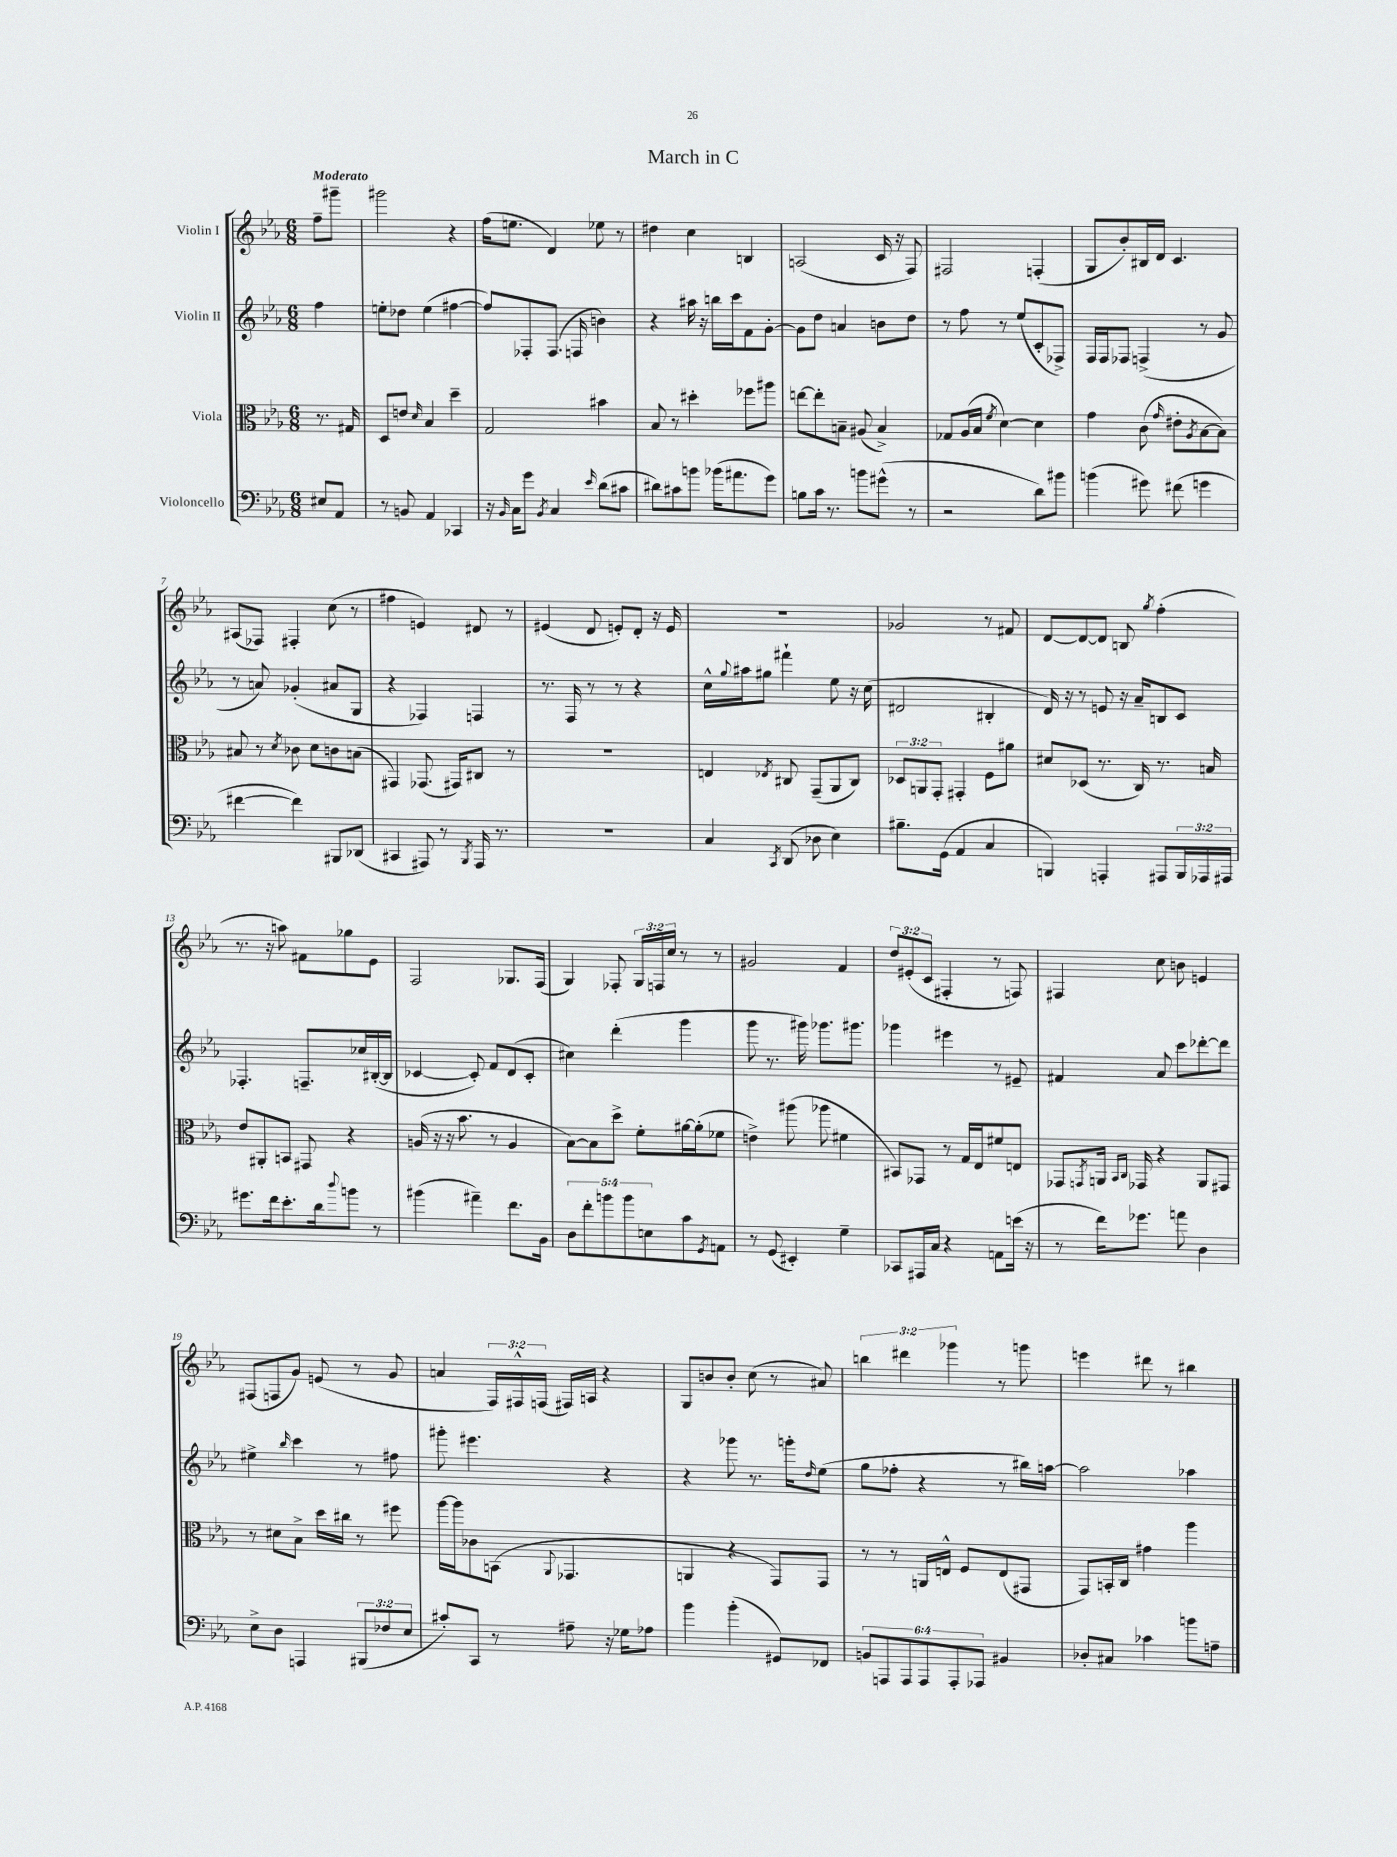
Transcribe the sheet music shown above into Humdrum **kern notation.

**kern	**kern	**kern	**kern
*part4	*part3	*part2	*part1
*staff4	*staff3	*staff2	*staff1
*I"Violoncello	*I"Viola	*I"Violin II	*I"Violin I
*clefF4	*clefC3	*clefG2	*clefG2
*k[b-e-a-]	*k[b-e-a-]	*k[b-e-a-]	*k[b-e-a-]
*M6/8	*M6/8	*M6/8	*M6/8
=	=	=	=
!	!	!	!LO:TX:a:B:t=Moderato
8E#X/L	8.r	4ff\	8ff~\L
8AA-/J	.	.	8ggg#X~\J
.	16G#X/	.	.
=1	=1	=1	=1
8r	8D/L	8een'\L	2ggg#X\
8BBn/	8en/J	8dd-X\J	.
.	16qqd/	.	.
4AA-/	4B-/	(4ee\	.
4CC-X/	4dd~\	[4ff#X\	4r
=2	=2	=2	=2
16r	2G/	8ff#/L])	(16ff\KL
16qqBB-/	.	.	.
16C\KL	.	.	8.een\J
8g\J	.	8F-X'/	.
8qBB-/	.	.	.
4C/	.	(8.F-/J	4d/)
.	.	16Fn/	.
16qqe-/	.	.	.
(8d\L	4b#X\	4bn\)	8ee-X\
8c#X\J	.	.	8r
=3	=3	=3	=3
8d#X\L)	8B-/	4r	4dd#X\
8c#X\	8r	.	.
8bn\J	4dd#X'\	16aa#X\	4cc\
.	.	16r	.
(16b-X\KL	.	16bbn\LL	.
8.a#X\	.	16ccc\J	.
.	8ff-X\L	8f\	4Bn/
8g\J)	8aa#X\J	[8g'\J	.
=4	=4	=4	=4
8Bn\L	[8een\L	8g\L]	(2An/
16c\Jk	8ee'\]	8dd\J	.
8.r	.	.	.
.	8Bn~\J	4an/	.
8bn\L	(8A#X/	.	.
(8g#X^^\J	4B^/)	8bn\L	16c/
.	.	.	16r
8r	.	8dd\J	8F/)
=5	=5	=5	=5
2r	8G-X/L	8r	2F#X/
.	(16A-/L	8ff\	.
.	16B-/JJ	.	.
.	8qf/	.	.
.	[4d\)	8r	.
.	.	(8ee-/L	.
8d\L)	4d\]	8c'/	(4Fn'/
8b#X\J	.	8F-X^/J)	.
=6	=6	=6	=6
(4bn\	4g\	16F/LL	8G/L
.	.	16F/J	.
.	.	8F-X/J	8b-'/)
8g#X\)	(8c\	(4Fn^/	16B#X/L
.	.	.	16d/JJ
.	16qqg/	.	.
(8f#X\	8e#X'\L	.	4.c/
.	8qA-/	.	.
4gn\	[8B-\	8r	.
.	8B-\J])	8g/	.
!!LO:LB:g=z
=7	=7	=7	=7
[4f#X\	8B#X/	8r	(8A#X/L
.	8r	8an/)	8F-X/J)
.	8qd/	.	.
4f#\])	8c-X\	(4g-X'/	4F#X'/
.	8d\L	.	.
8BBB#X/L	8cn\	8a#X/L	(8cc\
(8DD-X/J	(8Bn\J	8G/J	8r
=8	=8	=8	=8
4CC#X/	4GG#X/)	4r	4ff#X\
8AAA#X/)	(8.GG-X/	4F-X/)	4en/)
8r	.	.	.
.	16GG#X/KL)	.	.
8qBBB-/	.	.	.
16AAA#/	8C#X/J	4Fn/	8d#X/
8.r	.	.	.
.	8r	.	8r
=9	=9	=9	=9
2.r	2.r	8.r	(4e#X/
.	.	16F/	.
.	.	8r	8d/
.	.	8r	8en'/L)
.	.	4r	8d'/J
.	.	.	16r
.	.	.	16e/
=10	=10	=10	=10
4C/	4En/	16cc^^\LL	2.r
.	.	8qqgg/	.
.	.	16aa#X\J	.
.	.	8gg#X\J	.
8qCC/	8qE-X/	.	.
(8DD/	8C#X/	4fff#X`\	.
8D-X\	(8GG~/L	.	.
4E-\)	8AA-/	8ee-\	.
.	8C#/J)	16r	.
.	.	(16cc\	.
=11	=11	=11	=11
8.B#X~\L	12D-X/L	2d#X/	2g-X/
.	12AAn/	.	.
.	12GG'/J	.	.
(16GG\Jk	.	.	.
4AA-/	4GG#X'/	.	.
4C/	8F\L	4B#X'/	8r
.	8a#X\J	.	8f#X/
=12	=12	=12	=12
4BBBn/)	8d#X/L	16d/)	[8d/L
.	.	16r	.
.	(8D-X/J	8r	8d/_
4AAAn'/	8.r	8en/	8d/J]
.	.	16r	8Bn/
.	16C/)	16a-~/KL	.
.	.	.	8qgg/
8AAA#X/L	8.r	8Bn/	(4ff'\
24BBB/L	.	8c/J	.
24AAA-X/	.	.	.
.	16Bn/	.	.
24AAA#X/JJ	.	.	.
!!LO:LB:g=z
=13	=13	=13	=13
8.g#X\L	8e-/L	4.F-X'/	8.r
.	8AA#X'/	.	.
16f\k	.	.	16r
8.e-'\	8BBn/J	.	8aan\)
.	8GG#X/	8.Fn~/L	8f#X\L
16d\k	.	.	.
8qqdd/	.	.	.
8bn\J	4r	.	8gg-X\
.	.	16cc-X/L	.
8r	.	([16B#X'/	8e-\J
.	.	16B#/JJ]	.
=14	=14	=14	=14
(4b#X\	(16An/	[4c-X/	2F/
.	16r	.	.
.	16r	.	.
.	8.b-\	.	.
4a#X~\)	.	8c-'/])	.
.	8r	8f/L	.
8.f\L	4A/	(8d/	8.G-X/L
.	.	8c-'/J	.
16BB-\Jk	.	.	(16F/Jk
=15	=15	=15	=15
10D\L	[8B-\L)	4cc#X\)	4G/)
10f'\	.	.	.
.	8B-\]	.	.
10bn\	.	.	.
.	8dd^\J	(4ddd'\	8F-X'/
10b\	.	.	.
.	8f'\L	.	24G/LL
10En\	.	.	.
.	.	.	24Fn/
.	.	.	24cc/JJ
8c\	[16a#X\L	4ggg\	8r
.	(16a#'\J]	.	.
8qGG/	.	.	.
8AAn\J	8f-X\J	.	8r
=16	=16	=16	=16
8r	4en^\)	8ggg\	2g#X/
(8GG/	.	8.r	.
4EE#X'/)	(8aa#X\	.	.
.	.	16ggg#X\)	.
.	8aa-X\	8.ggg-X\L	.
4G~\	4f#X\	.	4f/
.	.	8.ggg#X\J	.
=17	=17	=17	=17
8CC-X/L	8BB#X/L)	4ggg-X\	12dd/L
.	.	.	(12e#X'/
16AAA#X/L	8GG-X/J	.	.
.	.	.	12c/J
16C/JJ	.	.	.
4r	8r	4eee#X\	4F#X'/
.	16G/LL	.	.
.	16E-/J	.	.
8AAn\L	8f#X/	8r	8r
(16en\Jk	8En/J	8e#X~/	8Fn/)
16r	.	.	.
=18	=18	=18	=18
8r	8GG-X/L	4f#X/	4F#X/
.	8qGGn/	.	.
16f\KL)	16AAn/Jk	.	.
.	16qqBB-/LL	.	.
.	16qqC/JJ	.	.
8.g-X\J	16GG-X/	.	.
.	4r	8a-/	8cc\
8an\	.	8ccc\L	8bn\
4D\	8AA/L	[8ddd-X'\	4en/
.	8GG#X/J	8ddd-\J]	.
!!LO:LB:g=z
=19	=19	=19	=19
8E-^\L	8r	4ee#X^\	(8F#X/L
8D\J	8d#X\L	.	8Fn/
.	.	16qqbb-/	.
4AAAn/	8B-^\J	4ccc\	8g/J)
.	16dd\LL	.	(8en/
.	16cc#X\JJ	.	.
(12BBB#X/L	8r	8r	8r
12F-X/	.	.	.
.	8ff#X\	8ff#X\	8g/
12E-/J	.	.	.
=20	=20	=20	=20
8c#X'/L)	[16aa-\LL	8ggg#X'\	4an/
.	16aa-\J]	.	.
8CC/J	8c-X\	4.eee#X\	.
8r	(8BBn\J	.	24F/LL)
.	.	.	24F#X^^/
.	.	.	(24Fn/JJ
.	8qqAA-/	.	.
8A#X~\	4.GG-X/	.	16F#X/LL)
.	.	.	16An/JJ
16r	.	4r	4r
16G-X\KL	.	.	.
8A-X\J	.	.	.
=21	=21	=21	=21
4b-\	4AAn/	4r	8G/L
.	.	.	8bn/
(4b-'\	4r	8ggg-X\	8b'/J
.	.	8.r	(8cc\
8GG#X/L)	8GG/L)	.	8r
.	.	16gggn'\KL	.
.	.	16qqdd/	.
8FF-X/J	8GG/J	(8ee-\J	8a#X/)
=22	=22	=22	=22
12BBn/L	8r	8gg\L	6bbn\
12AAAn/	.	.	.
.	8r	8ff-X'\J	.
12AAA/	.	.	6ddd#X\
12AAA/	16AAn/LL	4r	.
.	16En^^/JJ	.	.
12AAA'/	.	.	6ggg-X\
.	8F/L	.	.
12AAA-X/J	.	.	.
4BB#X/	(8E/	8r	8r
.	8GG#X/J	16bb#X\LL)	8gggn\
.	.	[16aan\JJ	.
=23	=23	=23	=23
8D-X'/L	8GG/L)	2aa\]	4eeen\
8C#X/J	16BBn'/L	.	.
.	16C/JJ	.	.
4c-X\	4g#X\	.	8ddd#X\
.	.	.	8r
8bn\L	4aa-\	4aa-X\	4bb#X\
8An~\J	.	.	.
==	==	==	==
*-	*-	*-	*-
